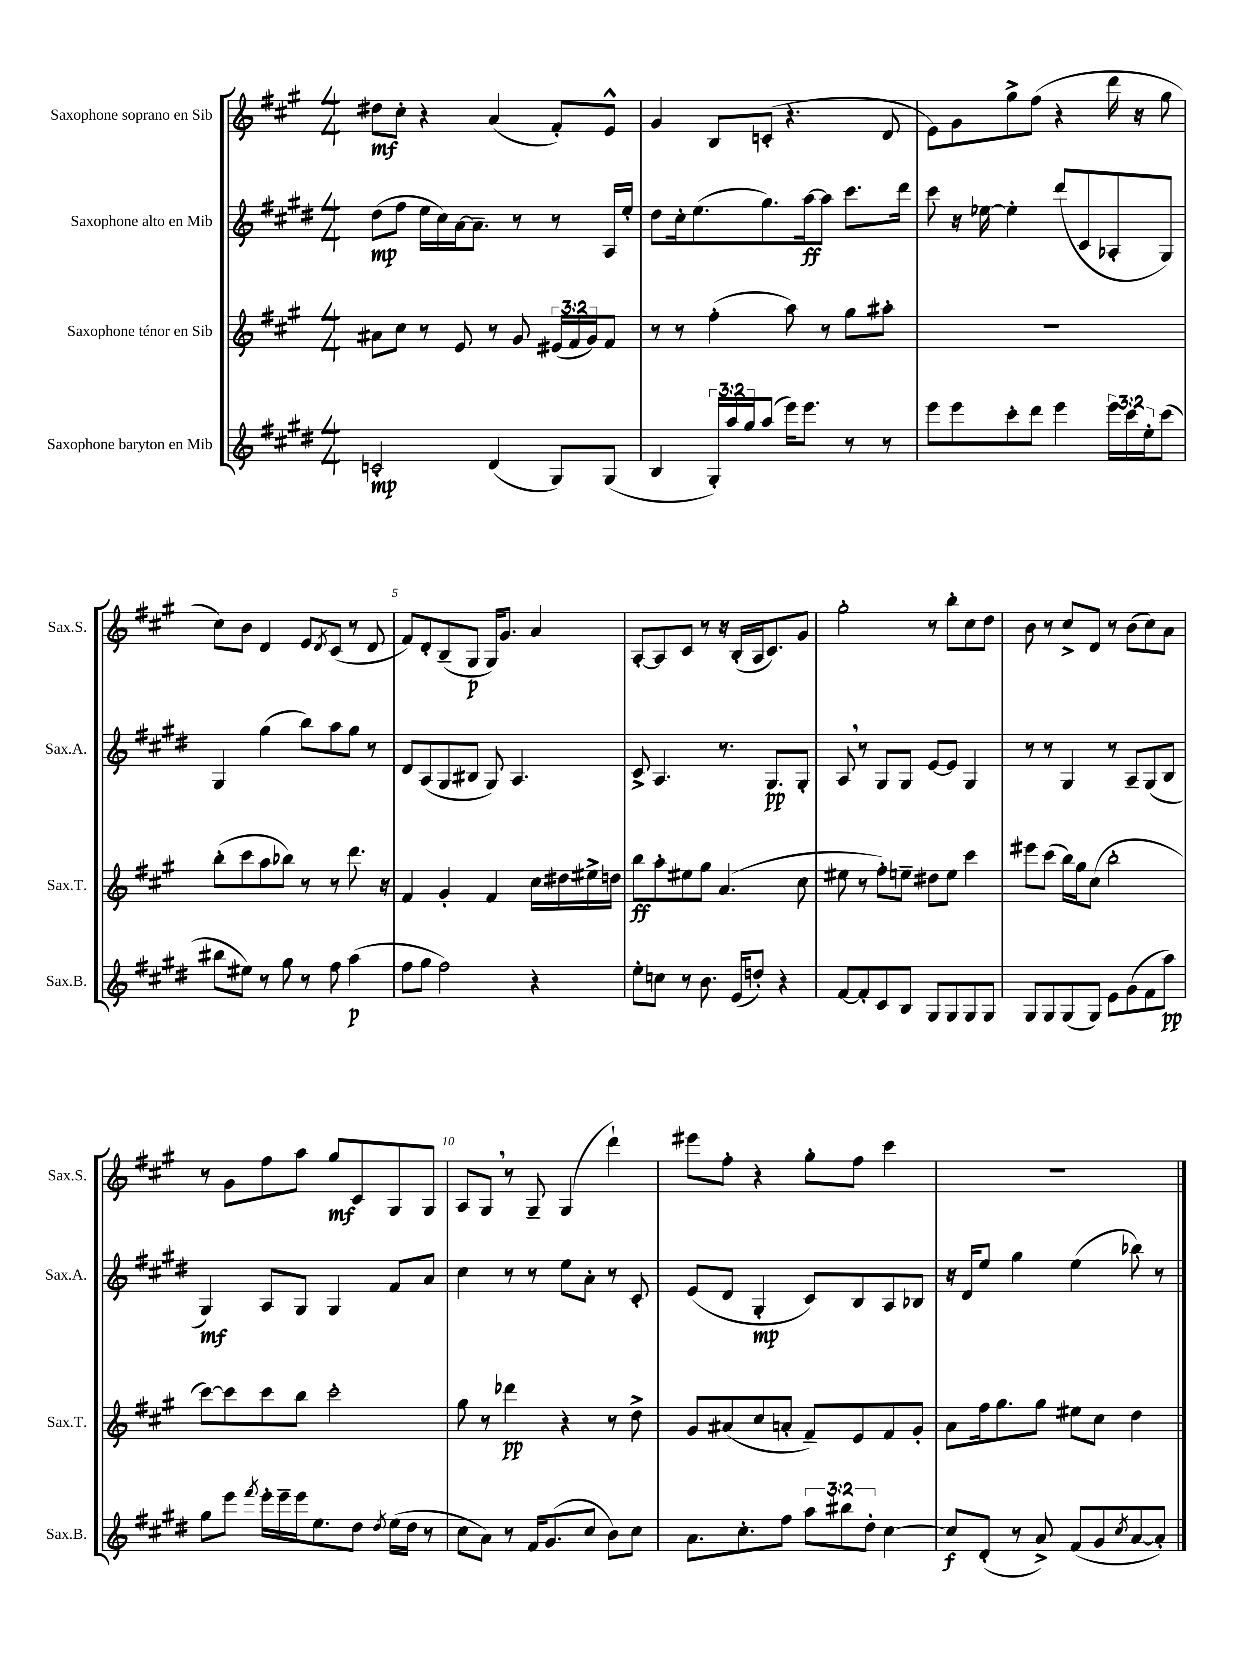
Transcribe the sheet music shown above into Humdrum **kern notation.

**kern	**kern	**kern	**kern
*staff4	*staff3	*staff2	*staff1
*clefG2	*clefG2	*clefG2	*clefG2
*k[f#c#g#d#]	*k[f#c#g#]	*k[f#c#g#d#]	*k[f#c#g#]
*M4/4	*M4/4	*M4/4	*M4/4
2c'	8a#	(8dd#	8dd#
.	8cc#	8ff#	8cc#'
.	8r	16ee	4r
.	.	16cc#)	.
.	8e	[16a	.
.	.	8.a~]	.
(4d#	8r	.	(4a
.	8g#	8r	.
8G#)	(24e#	8r	8f#')
.	24f#	.	.
.	24g#)	.	.
(8G#	8f#	16A	8e^^
.	.	16ee'	.
=	=	=	=
4B	8r	8dd#	4g#
.	8r	16cc#'	.
.	.	(8.ee	.
24G#')	(4ff#'	.	8B
24aa	.	.	.
24gg#	.	.	.
(8aa	.	8.gg#)	(8c'
16eee)	8aa)	.	4.r
8.eee	.	[16aa	.
.	8r	8aa]	.
8r	8gg#	8.ccc#	.
8r	8aa#'	.	8d
.	.	16ddd#	.
=	=	=	=
8eee	1r	8ccc#	8e)
8eee	.	16r	8g#
.	.	[16ee-	.
8ccc#'	.	4ee-']	8gg#^
8ddd#	.	.	(8ff#
4eee	.	(8ddd#	4r
.	.	8c#	.
24eee	.	8A-'	16ddd
24ccc#	.	.	.
.	.	.	16r
24ee'	.	.	.
(8ccc#	.	8G#)	8gg#
=	=	=	=
8bb#	(8bb'	4G#	8cc#)
8ee#)	8ccc#	.	8b
8r	8aa	(4gg#	4d
8gg#	8bb-)	.	.
8r	8r	8bb)	8e
.	.	.	8qd
8ff#	8r	8aa	(8c#
(4aa	8.ddd	8gg#	8r
.	.	8r	8d
.	16r	.	.
=	=	=	=
8ff#	4f#	8d#	8f#)
8gg#	.	(8A	8d'
2ff#)	4g#'	8G#	(8B~
.	.	8B#	8G#
.	4f#	8G#)	16G#)
.	.	.	8.g#
.	.	4.A	.
4r	16cc#	.	4a
.	16dd#	.	.
.	16ee#^	.	.
.	16dd	.	.
=	=	=	=
8ee'	8bb	8c#^	[8A'
8cc	8aa'	4.A	8A]
8r	8ee#	.	8c#
8.b	8gg#	.	8r
.	(4.a	8.r	16r
(16e	.	.	(16B'
8dd')	.	.	16A
.	.	8.G#	8.c#)
4r	.	.	.
.	8cc#	8G#'	8g#
=	=	=	=
[8f#	8ee#	8A	2gg#'
8f#']	8r	8r	.
8c#	8ff#')	8G#	.
8B	8ee~	8G#	.
8G#	8dd#	[8e	8r
8G#	8ee	8e]	8bb'
8G#	4ccc#	4G#	8cc#
8G#	.	.	8dd
=	=	=	=
8G#	8eee#	8r	8b
8G#	(8ccc#	8r	8r
(8G#	16bb)	4G#	8cc#^
.	16gg#	.	.
8G#)	(8cc#	.	8d
8e	2bb'	8r	8r
(8g#	.	8A~	(8b
8f#	.	(8G#	8cc#)
8aa)	.	8B	8a
=	=	=	=
8gg#	[8ccc#)	4G#)	8r
8eee	8ccc#]	.	8g#
8qfff#	.	.	.
16eee'	8ccc#	8A	8ff#
16eee~	.	.	.
16eee	8bb	8G#	8aa
8.ee	.	.	.
.	2ccc#'	4G#	8gg#
8dd#	.	.	8c#
8qdd#	.	.	.
(16ee	.	8f#	8G#
16dd#	.	.	.
8r	.	8a	8G#
=	=	=	=
8cc#	8gg#	4cc#	8A
8a)	8r	.	8G#
8r	4ddd-	8r	8r
16f#	.	8r	8G#~
(8.g#	.	.	.
.	4r	8ee	(4G#
8cc#	.	8a'	.
8b)	8r	8r	4ddd`)
8cc#	8dd^	8c#'	.
=	=	=	=
8.a	8g#	(8e	8eee#
.	(8a#	8d#	8ff#'
8.cc#'	.	.	.
.	8cc#	4G#'	4r
8ff#	8a'	.	.
12aa	8f#~)	8c#)	8gg#'
12bb#	.	.	.
.	8e	8B	8ff#
12dd#'	.	.	.
[4cc#	8f#	8A	4ccc#
.	8g#'	8B-	.
=	=	=	=
8cc#]	8a	16r	1r
.	.	16d#	.
(8d#'	16ff#	8ee	.
.	8.gg#	.	.
8r	.	4gg#	.
8a^)	8gg#	.	.
(8f#	8ee#	(4ee	.
8g#	8cc#	.	.
8qcc#	.	.	.
[8a	4dd	8bb-)	.
8a'])	.	8r	.
==	==	==	==
*-	*-	*-	*-
